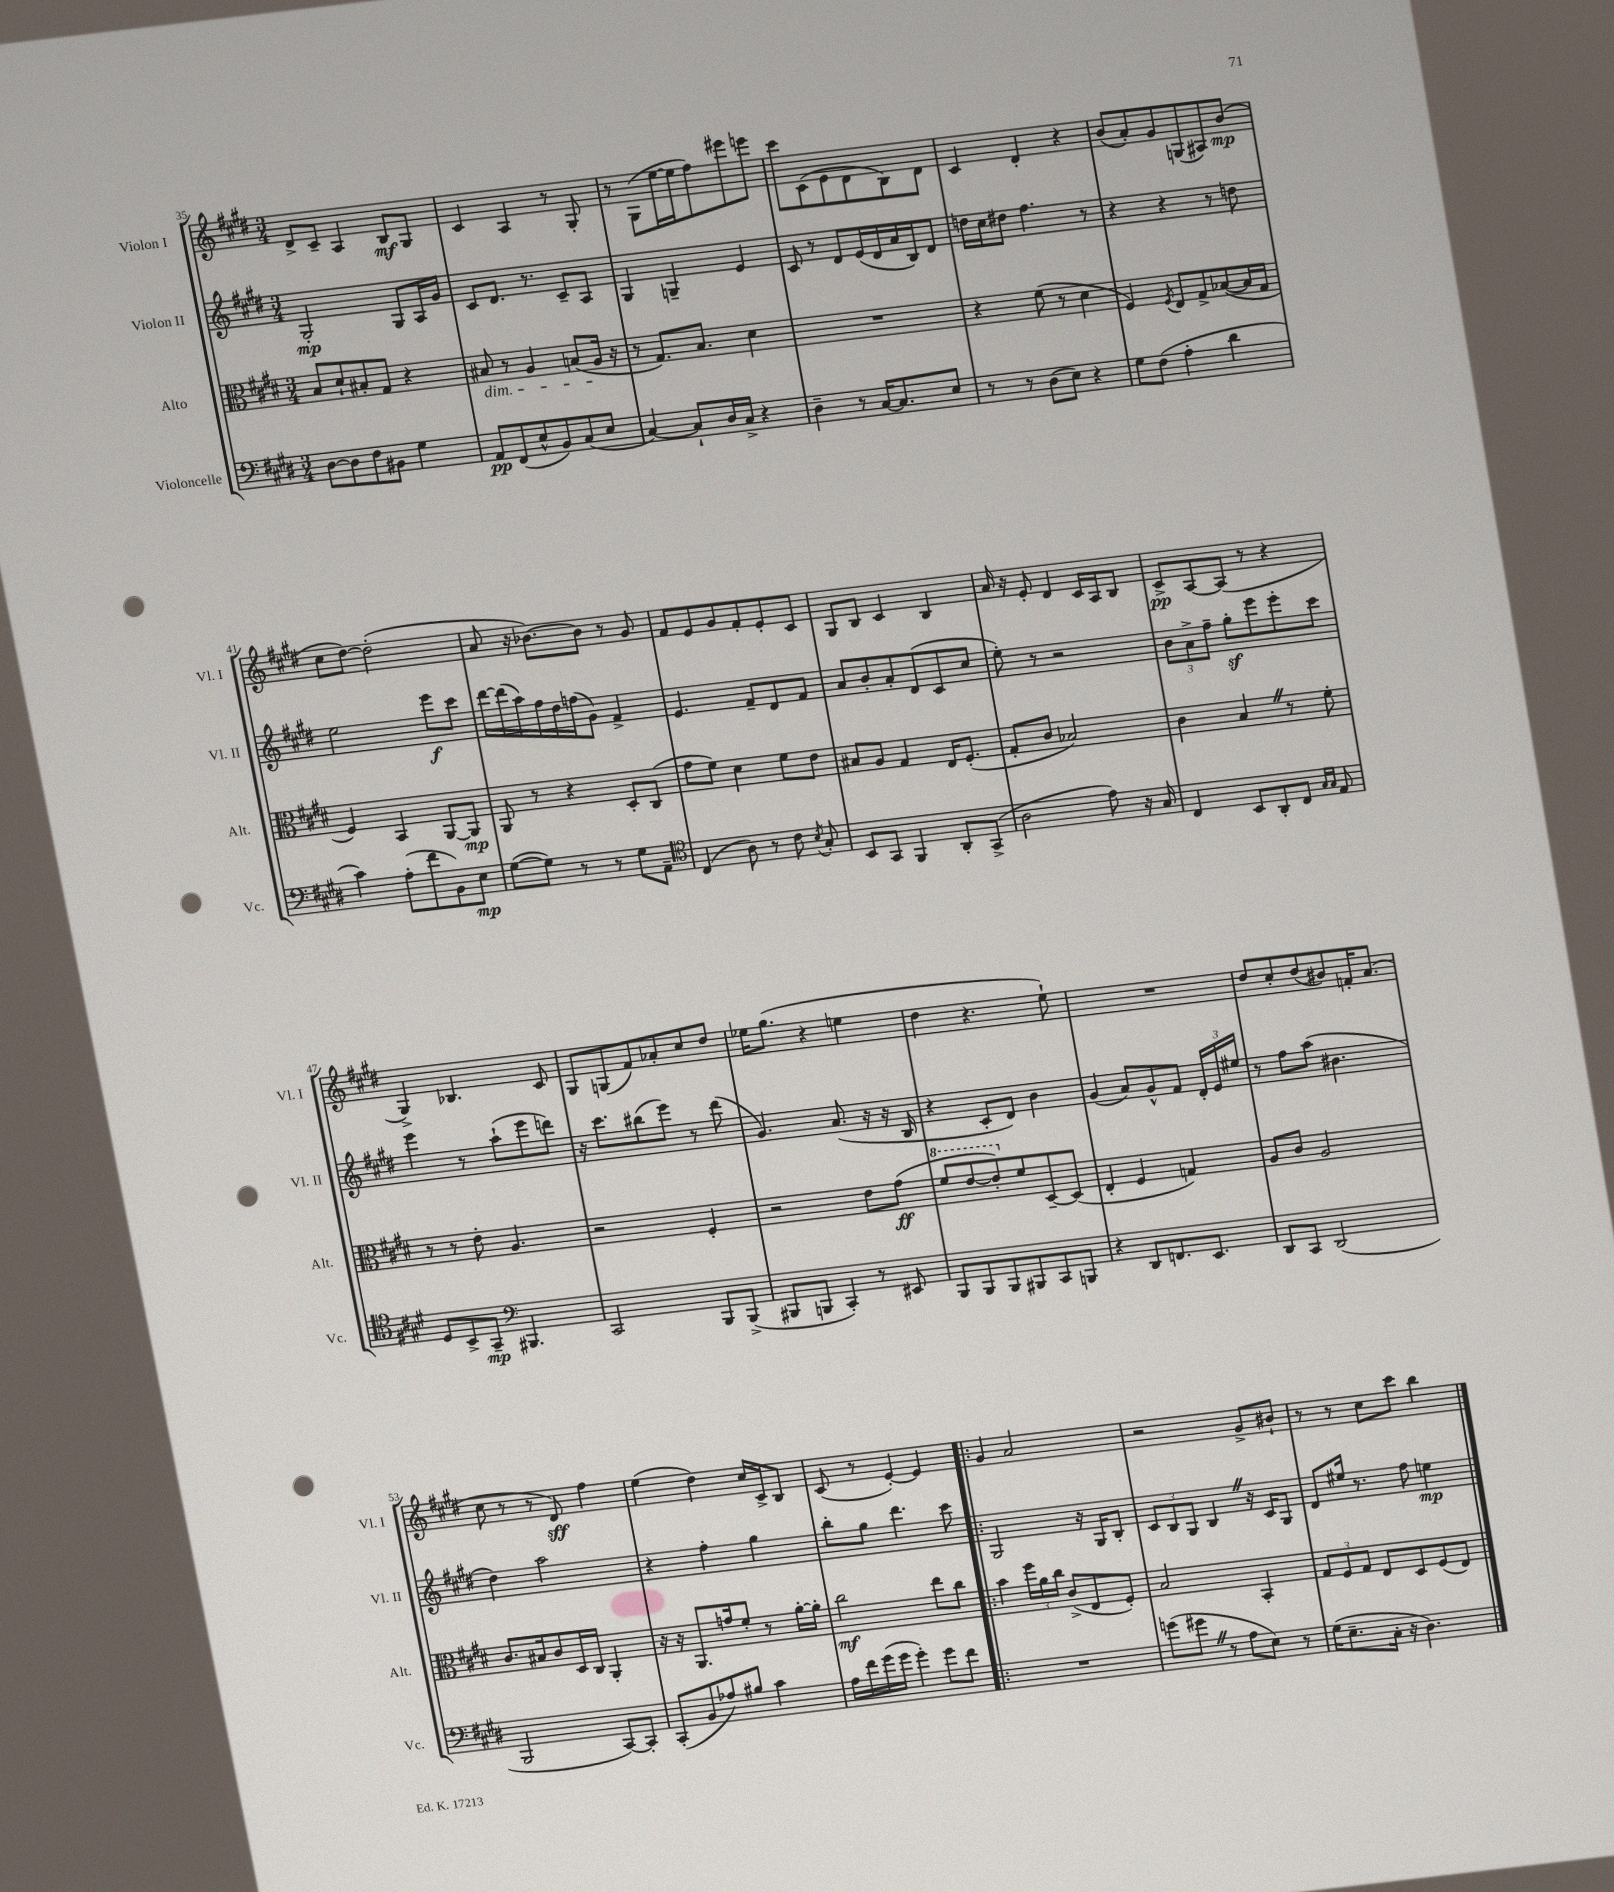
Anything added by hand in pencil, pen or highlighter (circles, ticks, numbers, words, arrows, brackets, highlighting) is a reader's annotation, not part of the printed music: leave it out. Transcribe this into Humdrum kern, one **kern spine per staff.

**kern	**kern	**kern	**kern
*staff4	*staff3	*staff2	*staff1
*clefF4	*clefC3	*clefG2	*clefG2
*k[f#c#g#d#]	*k[f#c#g#d#]	*k[f#c#g#d#]	*k[f#c#g#d#]
*M3/4	*M3/4	*M3/4	*M3/4
[8D#	8B	2G#'	8d#^
8D#]	8d#`	.	8c#~
8F#	8B#'	.	4A
8BB#	8G#	.	.
4G#	4r	8G#	8B
.	.	16A	8G#
.	.	16g#	.
=	=	=	=
8AA	8B#	8c#	4c#
(8FF#	8r	8.d#	.
8E^^	4A	.	4A
.	.	8.r	.
8BB)	.	.	.
(8C#	(8B	8c#~	8r
8E	16A	8A	8G#'
.	16r	.	.
=	=	=	=
[4C#)	8r	4G#	8r
.	8.G#)	.	(8G#
8C#`]	.	4G~	[16ee
.	8.B	.	16ee]
16D#	.	.	8ff#)
16C#^	.	.	.
4r	4d#	4e	8eee#
.	.	.	8eee
=	=	=	=
4D#~	2.r	8c#	8ccc#
.	.	8r	(8c#
8r	.	8d#	8e
[16C#	.	(16e	8d#
8.C#]	.	16d#	.
.	.	16a	8B)
.	.	16B)	.
8E	.	8d#	8d#
=	=	=	=
8r	4r	16dd	4c#
.	.	16cc#	.
8r	.	8dd#	.
(8D#	(8f#	4.ff#	4d#'
8E)	8r	.	.
4r	4d#	.	4r
.	.	8r	.
=	=	=	=
8G#	4F#)	4r	(8b
(8F#	.	.	8a')
.	8qF#	.	.
4A'	8E	4r	8g#
.	8G#^	.	(8G
4d#	([8B-	8r	8A#)
.	16B-]	8dd	(8b
.	16G#	.	.
=	=	=	=
4c#)	4F#)	2ee	8cc#
.	.	.	[8dd#)
(8A'	4BB	.	(2dd#']
8f#	.	.	.
8BB)	[8AA	8eee	.
8E	8AA]	8ccc#	.
=	=	=	=
([8G#	8AA	[16ddd#	8a
.	.	(16ddd#]	.
8G#])	8r	16aa)	16r
.	.	16ff#	[8.b-)
8r	4r	16dd#	.
.	.	(16ff	.
8r	.	8g#)	8b-]
8G#	8D#'	4f#^	8r
8AA~	(8C#	.	8g#
=	=	=	=
*clefC4	*	*	*
(4C#	8g#	4.e	8f#
.	8f#)	.	8e
8A)	4d#	.	8g#
8r	.	8f#~	8f#'
8c#	8f#	8d#	8e'
8qB	.	.	.
8G#'	8e	8f#	8c#
=	=	=	=
8BB	8B#	8a	8G#
8GG#	8A	8b'	8B
4FF#	4G#	8a'	4c#
.	.	(8d#	.
8AA'	16E	8c#	4B
.	(8.F#'	.	.
(8GG#^	.	8cc#	.
=	=	=	=
2A	8G#'	8ee')	16a
.	.	.	16r
.	8c#	8r	8e'
.	2B-)	2r	4d#
8e)	.	.	16c#
.	.	.	16A
16r	.	.	8B
16G#	.	.	.
=	=	=	=
4C#	4c#	12b	8c#^
.	.	12a^	.
.	.	.	[8A
.	.	12ff#~	.
8BB	4B	8gg#'	(8A]
8AA'	.	8eee	8r
8C#	8r	8eee'	4r
16qqG#	.	.	.
16qqG#	.	.	.
8E	8f#'	8ccc#	.
=	=	=	=
8D#	8r	4eee	4G#^)
8BB^	8r	.	.
8GG#~	8e'	8r	4.B-
*clefF4	*	*	*
4.BBB#	4.A	(8aa`	.
.	.	8eee	.
.	.	8ddd)	8c#
=	=	=	=
2CC#	2r	16r	8G#
.	.	8.ccc#	.
.	.	.	(8G
.	.	(8bb#	8f#)
.	.	8eee)	8a-'
8BBB	4F#'	8r	8cc#
(8BBB^	.	(8ddd#	8dd#
=	=	=	=
8BBB#	2r	4.g#)	16ee-
.	.	.	(8.gg#
8BBB	.	.	.
4CC#')	.	.	4r
.	.	(8.a	.
8r	8e	.	4ee
.	.	16r	.
8EE#	(8g#	16r	.
.	.	16B	.
=	=	=	=
8BBB	8ff#	4r	4dd#
8BBB	[8ee	.	.
8BBB	8ee'])	8c#'	4.r
8BBB#	8f#	8d#)	.
8CC#	[8D#~	4b	.
8BBB	(8D#]	.	8ee`)
=	=	=	=
4r	4E'	(4g#	2.r
8DD#	4F#	8a)	.
8.FF	.	8g#^^	.
.	4G)	8f#	.
8.EE	.	.	.
.	.	24d#'	.
.	.	24e	.
.	.	24ee#	.
=	=	=	=
8DD#	8A	8r	8dd#
8CC#	8c#	8ff#	8cc#'
(2DD#	2A	(8aa	(8dd#
.	.	4.b#	8b#)
.	.	.	16f'
.	.	.	(8.a
=	=	=	=
2BBB	8.c#	4dd#)	8cc#
.	.	.	8r
.	16B#	.	.
.	8c#	2aa	8r
.	16D#	.	8d#)
.	16C#	.	.
[8CC#)	4AA'	.	4ff#
8CC#']	.	.	.
=	=	=	=
(8CC#'	16r	4r	(4ee
.	16r	.	.
8BB	8.AA	.	.
8A-)	.	4ff#'	4dd#)
.	16g	.	.
8B#	8f#'	.	.
4c#	8r	4gg#	16cc#
.	.	.	16c#^
.	[16a'	.	8B
.	16a']	.	.
=	=	=	=
16A	2cc#	8bb'	(8c#
16f#	.	.	.
(16g#	.	8gg#	8r
16g#	.	.	.
4g#')	.	4.ddd#	[4e')
8g#	8ee	.	4e]
8f#	8cc#	8ccc#	.
=!|:	=!|:	=!|:	=!|:
2.r	4b	2G#	4g#
.	24ff#	.	2a
.	24a	.	.
.	24cc#	.	.
.	(8c#^	.	.
.	8E	16r	.
.	.	16G#	.
.	8F#')	8B'	.
=	=	=	=
(8g	2B	12c#	2r
.	.	12B	.
8g#	.	.	.
.	.	12G#	.
8r	.	4B	.
8A	.	.	.
8E)	4BB'	16r	8g#^
.	.	16c#	.
8r	.	8G#	8b#`
=	=	=	=
(16G#	12G#	8d#	8r
8.E~	.	.	.
.	12F#	.	.
.	.	16ee#	8r
.	12G#	.	.
.	.	8.r	.
16C#'	8E	.	8cc#
16r	.	.	.
4.D#)	8D#	8ff#	8ccc#
.	(8F#	4ee	4bb
.	8E)	.	.
==	==	==	==
*-	*-	*-	*-
